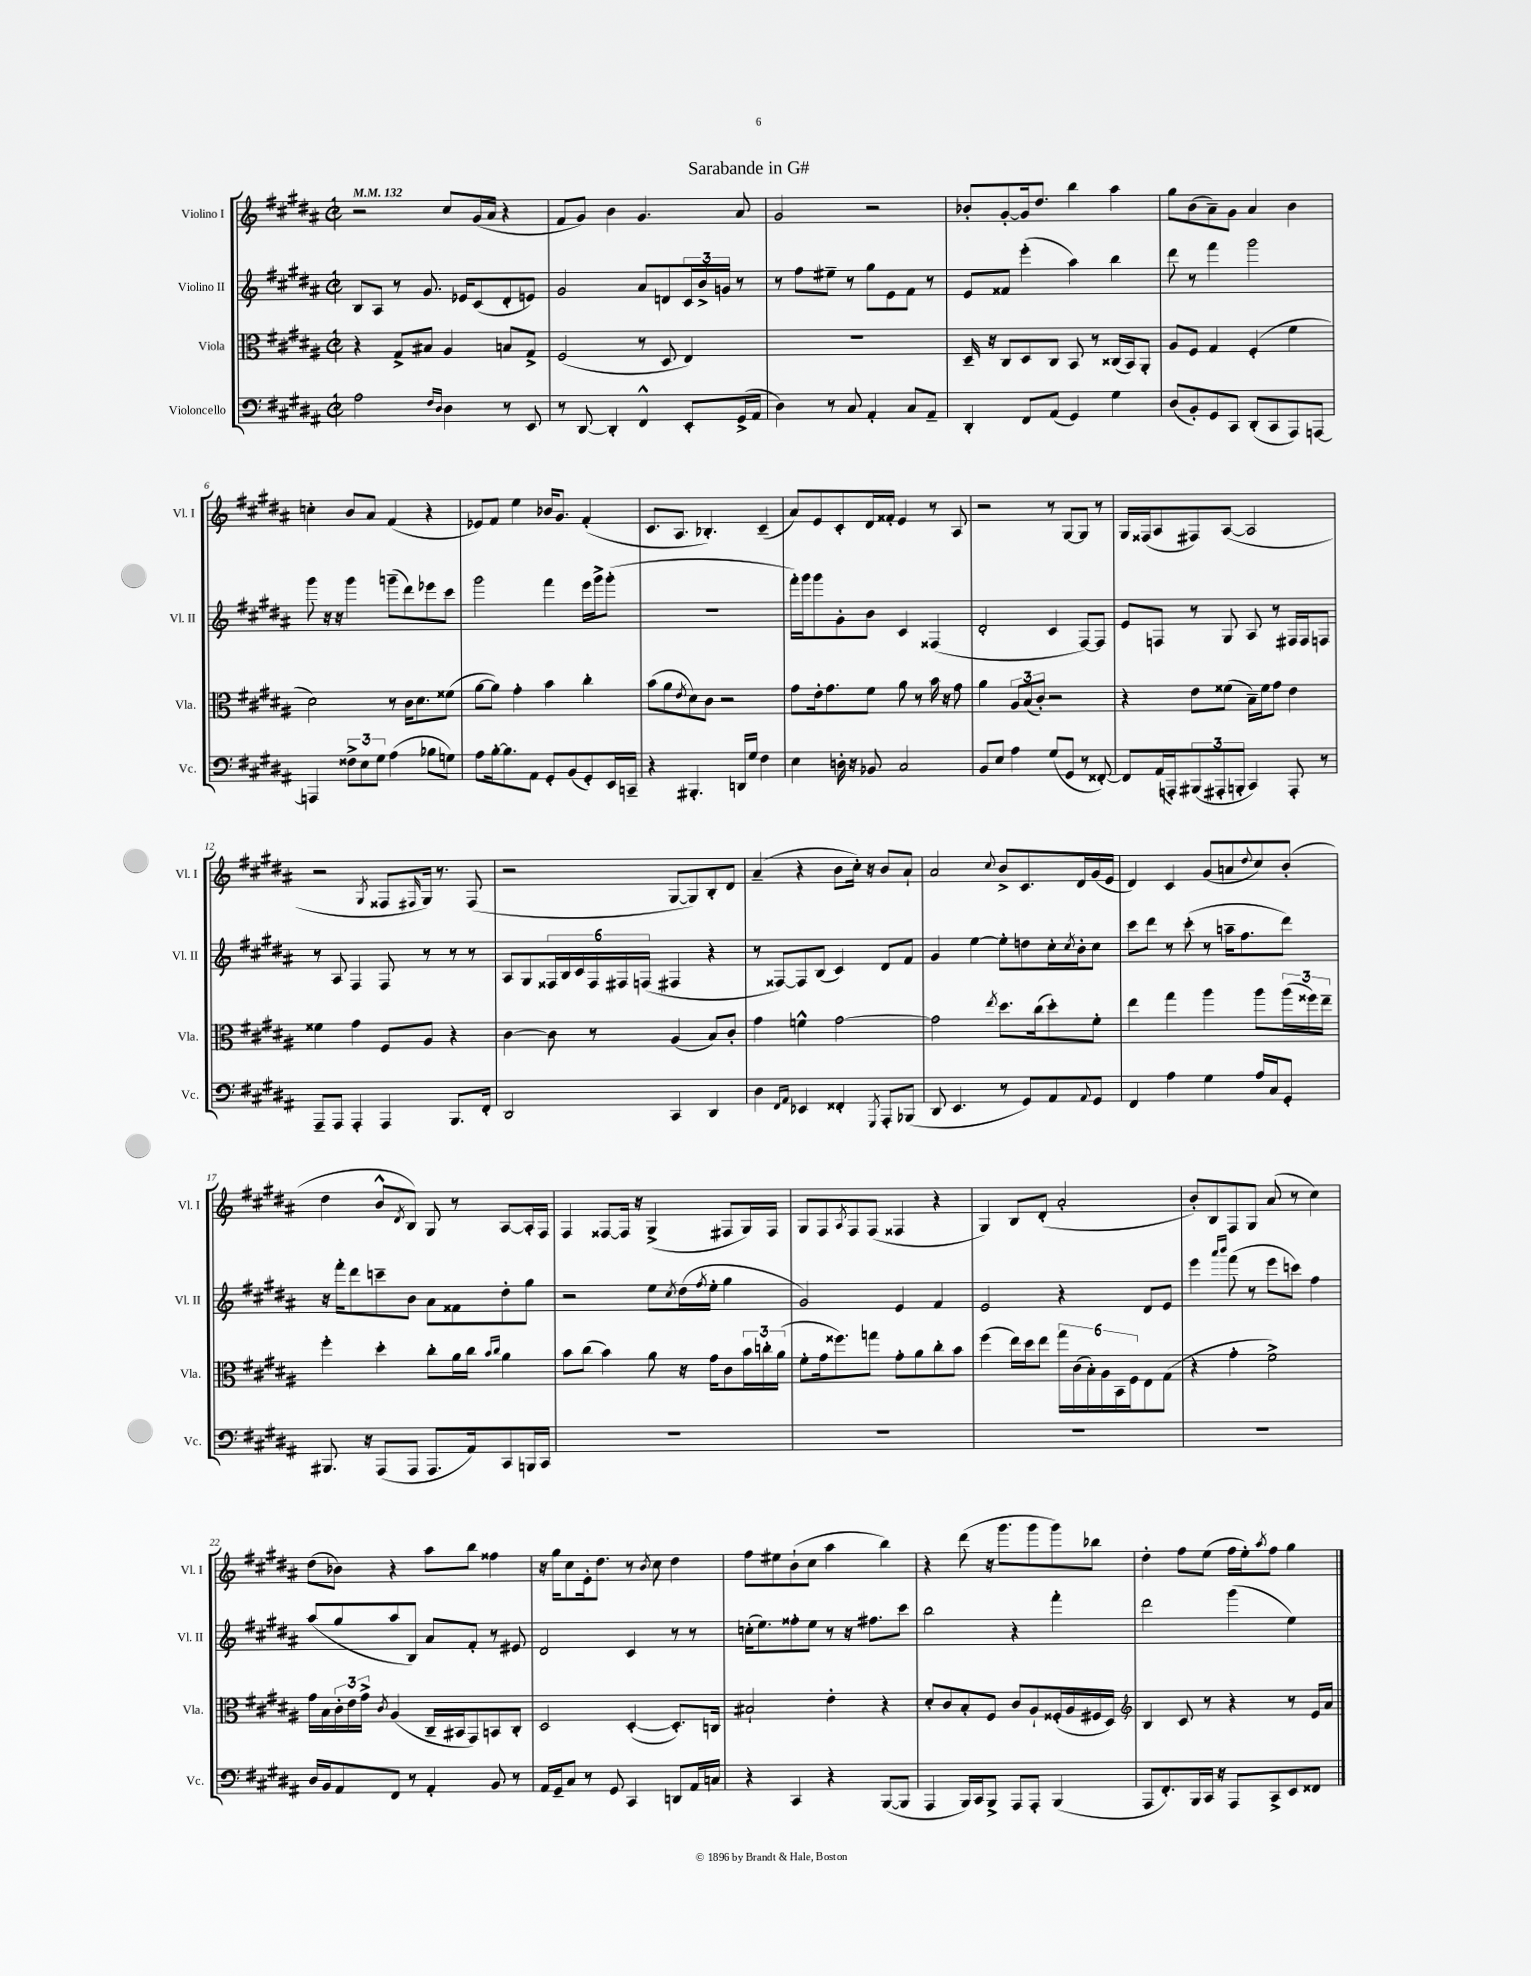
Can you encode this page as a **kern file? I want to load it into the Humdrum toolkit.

**kern	**kern	**kern	**kern
*staff4	*staff3	*staff2	*staff1
*clefF4	*clefC3	*clefG2	*clefG2
*k[f#c#g#d#a#]	*k[f#c#g#d#a#]	*k[f#c#g#d#a#]	*k[f#c#g#d#a#]
*M2/2	*M2/2	*M2/2	*M2/2
*met(c|)	*met(c|)	*met(c|)	*met(c|)
*MM132	*MM132	*MM132	*MM132
2A#	4r	8B	2r
.	.	8A#	.
.	8G#^	8r	.
.	8B#	8.g#	.
16qqF#	.	.	.
16qqD#	.	.	.
4D#	4A#	.	8cc#
.	.	16e-	.
.	.	(8c#	(16g#
.	.	.	16a#
8r	8B	8d#'	4r
8EE	8G#^	8e)	.
=	=	=	=
8r	(2F#	2g#	8f#
[8DD#	.	.	8g#)
4DD#']	.	.	4b
4FF#^^	8r	8a#	4.g#
.	8D#	8d	.
8EE'	4E)	24c#	.
.	.	24b^	.
.	.	24g	.
(16GG#^	.	8r	8a#
16AA#	.	.	.
=	=	=	=
4D#)	1r	8r	2g#
.	.	8ff#	.
8r	.	8ee#~	.
8C#	.	8r	.
4AA#'	.	8gg#	2r
.	.	8e	.
8C#	.	8f#	.
8AA#~	.	8r	.
=	=	=	=
4DD#'	16D#~	8e	8b-'
.	16r	.	.
.	8C#	8f##	[8g#'
8FF#	8D#	(4eee'	16g#]
.	.	.	8.dd#
(8AA#	8C#	.	.
4GG#)	8BB	4aa#)	4bb
.	8r	.	.
4G#	(16C##	4bb	4aa#
.	16BB)	.	.
.	8AA#'	.	.
=	=	=	=
(8D#	8A#	8ddd#	8gg#
8BB')	8F#	8r	(8b
8GG#	4G#	4fff#	8a#~)
8CC#	.	.	8g#
(8DD#'	(4F#'	2ggg#	4a#
8CC#	.	.	.
8AAA#)	4f#	.	4b
[8AAA	.	.	.
=	=	=	=
4AAA]	2d#)	8ggg#	4cc'
.	.	16r	.
.	.	16r	.
12F##^	.	4ggg#	8b
12E	.	.	.
.	.	.	8a#
12G#	.	.	.
(4A#	8r	(8ggg~	(4f#
.	16c#	8ddd#)	.
.	8.d#	.	.
8B-	.	8eee-	4r
8G)	(8f##	8ccc#	.
=	=	=	=
8A#	[8a#	2ggg#	8e-)
[16B'	8a#])	.	8f#
8.B]	.	.	.
.	4g#'	.	4ee
8AA#	.	.	.
8GG#'	4b	4fff#	16b-
.	.	.	8.g#
(8BB	.	.	.
8GG#')	4cc#'	16eee	(4f#'
.	.	16ggg#^	.
16EE	.	(8ggg#'	.
16CC~	.	.	.
=	=	=	=
4r	(8b	1r	8.c#
.	8a#	.	.
.	.	.	8.A#
.	8qe	.	.
4.BBB#'	8d#)	.	.
.	8c#	.	4.B-')
.	2r	.	.
16DD	.	.	.
16G#	.	.	.
4F#	.	.	(4c#~
=	=	=	=
4E	8g#	16fff#')	8a#)
.	.	16ggg#	.
.	16e'	8ggg#	8e
.	8.g#	.	.
16D'	.	8g#'	8c#'
16r	.	.	.
8BB-	8f#	8b	16d#
.	.	.	16f##'
2C#	8a#	4c#	4e
.	8r	.	.
.	16b	(4F##	8r
.	16r	.	.
.	8g#	.	8A#
=	=	=	=
8BB	4a#	2d#'	2r
8E	.	.	.
4A#	12A#	.	.
.	(12B	.	.
.	12c#')	.	.
(8G#	2r	4c#	8r
8GG#	.	.	[8G#
8r	.	[8F#)	8G#]
[8FF##')	.	8F#]	8r
=	=	=	=
8FF##]	4r	8e	16G#
.	.	.	(16F##
(16AA#	.	8F	8A#
16AAA')	.	.	.
(12BBB#	8e	8r	8F#)
12AAA#'	.	.	.
.	(8f##	8G#	([8A#
12BBB'	.	.	.
4CC#)	16B~)	8A#	2A#]
.	16f##	.	.
.	8g#	8r	.
8AAA#'	4e	16F#	.
.	.	16F#	.
8r	.	8F	.
=	=	=	=
8AAA#~	4f##	8r	2r
8AAA#	.	8A#	.
4AAA#'	4g#	4F#	.
.	.	.	8qG#
4AAA#	8F#	8F#	8F##
.	.	.	16qqF#
.	8A#	8r	16G#)
.	.	.	8.r
8.BBB	4r	8r	.
.	.	8r	(8F#
16FF#'	.	.	.
=	=	=	=
2DD#	[4c#	8A#	2r
.	.	8G#	.
.	8c#]	24F##	.
.	.	24B	.
.	.	24c#	.
.	8r	24F##	.
.	.	24F#	.
.	.	(24F	.
4CC#	(4A#	4F#	[8G#
.	.	.	8G#])
4DD#	8B)	4r	8B'
.	8c#'	.	8d#
=	=	=	=
4D#	4g#	8r	(4a#~
.	.	[8F##)	.
16qqFF#	.	.	.
16qqAA#	.	.	.
4EE-	4f^^	8F##]	4r
.	.	(8B	.
4FF##'	[2g#	4c#)	8b
.	.	.	16cc#')
.	.	.	16r
8qGGG#	.	.	.
8AAA#'	.	8d#	8b
(8BBB-	.	8f#	8a#`
=	=	=	=
8DD#	2g#]	4g#	2a#
4.EE	.	.	.
.	.	[4ee	.
.	8qee	.	8qqcc#
8r	8.dd#	8ee']	8b^
8GG#)	.	8dd	8.c#
.	(16cc#	.	.
8AA#	8dd#')	16cc#'	.
.	.	8qcc#	.
.	.	16b'	16d#
8qqAA#	.	.	.
8GG#	8f#'	8cc#	(16g#
.	.	.	16e
=	=	=	=
4FF#	4ee	8ccc#	4d#)
.	.	8ddd#	.
4A#	4gg#	8r	4c#
.	.	(8ccc#'	.
4G#	4aa#	8r	(8g#
.	.	16aa~	8a
.	.	8.ff#	.
.	.	.	8qqdd#
16A#	8aa#	.	8cc#)
16C#	.	.	.
8GG#'	(24aa#	8ddd#)	(8b'
.	24ff##)	.	.
.	24ee~	.	.
=	=	=	=
8.BBB#	4ff#'	16r	4dd#
.	.	16fff#'	.
.	.	8ddd#	.
16r	.	.	.
(8AAA#	4dd#'	8ccc~	8b^^
.	.	.	8qd#
8AAA#	.	8b	8B)
8.AAA#	8cc#'	8a#	8G#
.	16a#	8f##	8r
16AA#)	16cc#	.	.
.	16qqb	.	.
.	16qqcc#	.	.
8CC#	4a#	8dd#'	[8A#
16BBB	.	8gg#	16A#']
16CC#	.	.	16F#
=	=	=	=
1r	8b	2r	4F#
.	(8cc#	.	.
.	4b)	.	[8F##
.	.	.	16F##]
.	.	.	16r
.	8a#	8ee	(4G#^
.	.	8qcc#	.
.	16r	(16dd#	.
.	.	8qff#	.
.	16g#	16ee'	.
.	8c#	4gg#	8F#
.	24b	.	16G#)
.	24cc'	.	.
.	.	.	16F#
.	(24a#	.	.
=	=	=	=
1r	8f#'	2g#)	8G#
.	16g#	.	8F#
.	8.ff##)	.	.
.	.	.	8qA#
.	.	.	8F#
.	8gg	.	(8F#
.	8g#'	4e	4F##
.	8a#	.	.
.	8cc#'	4f#	4r
.	8b	.	.
=	=	=	=
1r	(4ff#	2e	4G#)
.	16ee)	.	8B
.	16dd#	.	.
.	8ee	.	(8d#'
.	24gg#	4r	2a#'
.	(24c#	.	.
.	24B')	.	.
.	24A#	.	.
.	24BB	.	.
.	24F#	.	.
.	8E	8d#	.
.	(8G#	8e	.
=	=	=	=
1r	4r	4eee	8b')
.	.	.	8B
.	.	16qqaaa#	.
.	.	16qqbbb	.
.	4g#'	(8fff#	8F#
.	.	8r	8G#
.	2f#^)	8eee	(8a#
.	.	8ccc)	8r
.	.	4ff#	4cc#)
=	=	=	=
16D#	16g#	(8aa#	(8dd#
16BB	16B	.	.
8AA#	24c#'	8gg#	8b-)
.	24e	.	.
.	24g#^	.	.
.	8qc#	.	.
8FF#	(4A#	8aa#	4r
8r	.	8B)	.
4AA#'	16C#~	8a#	8aa#
.	16BB#	.	.
.	8GG#)	8f#'	8bb
8BB	8BB	8r	4ff##
8r	8C#'	8e#	.
=	=	=	=
16AA#	2D#	2d#	16r
16GG#~	.	.	16gg#
8C#	.	.	8cc#
8r	.	.	16e'
.	.	.	8.dd#
8GG#	.	.	.
4CC#	([4D#'	4c#	8r
.	.	.	8qb
.	.	.	8cc#
8DD	8.D#'])	8r	4dd#
16AA#	.	8r	.
16C	16C	.	.
=	=	=	=
4r	2B#`	(16cc'	8ff#
.	.	8.ee)	.
.	.	.	8ee#
4CC#	.	8ff##'	(8b`
.	.	8ee	8cc#
4r	4e'	8r	4aa#
.	.	16r	.
.	.	8.ff#	.
([8BBB	4r	.	4bb)
8BBB]	.	8ccc#	.
=	=	=	=
4AAA#	8d#'	2bb	4r
.	8c#	.	.
16BBB)	8B'	.	(8ddd#
16CC#	.	.	.
8BBB^	8F#	.	16r
.	.	.	8.ggg#
8AAA#	8c#	4r	.
8AAA#'	8A#`	.	8ggg#
(4BBB	(16F##'	4fff#'	8ggg#)
.	16A#	.	.
.	16F#	.	8bb-
.	16D#)	.	.
=	=	=	=
*	*clefG2	*	*
8AAA#	4B	2ddd#	4dd#'
8.FF#')	.	.	.
.	8c#	.	8ff#
16BBB	.	.	.
16CC#	8r	.	(8ee
16r	.	.	.
8AAA#	4r	(4ggg#	16ff#
.	.	.	16ee')
.	.	.	8qaa#
8CC#^	.	.	8ff#
8EE	8r	4ee)	4gg#
8FF##	16e	.	.
.	16a#	.	.
==	==	==	==
*-	*-	*-	*-
